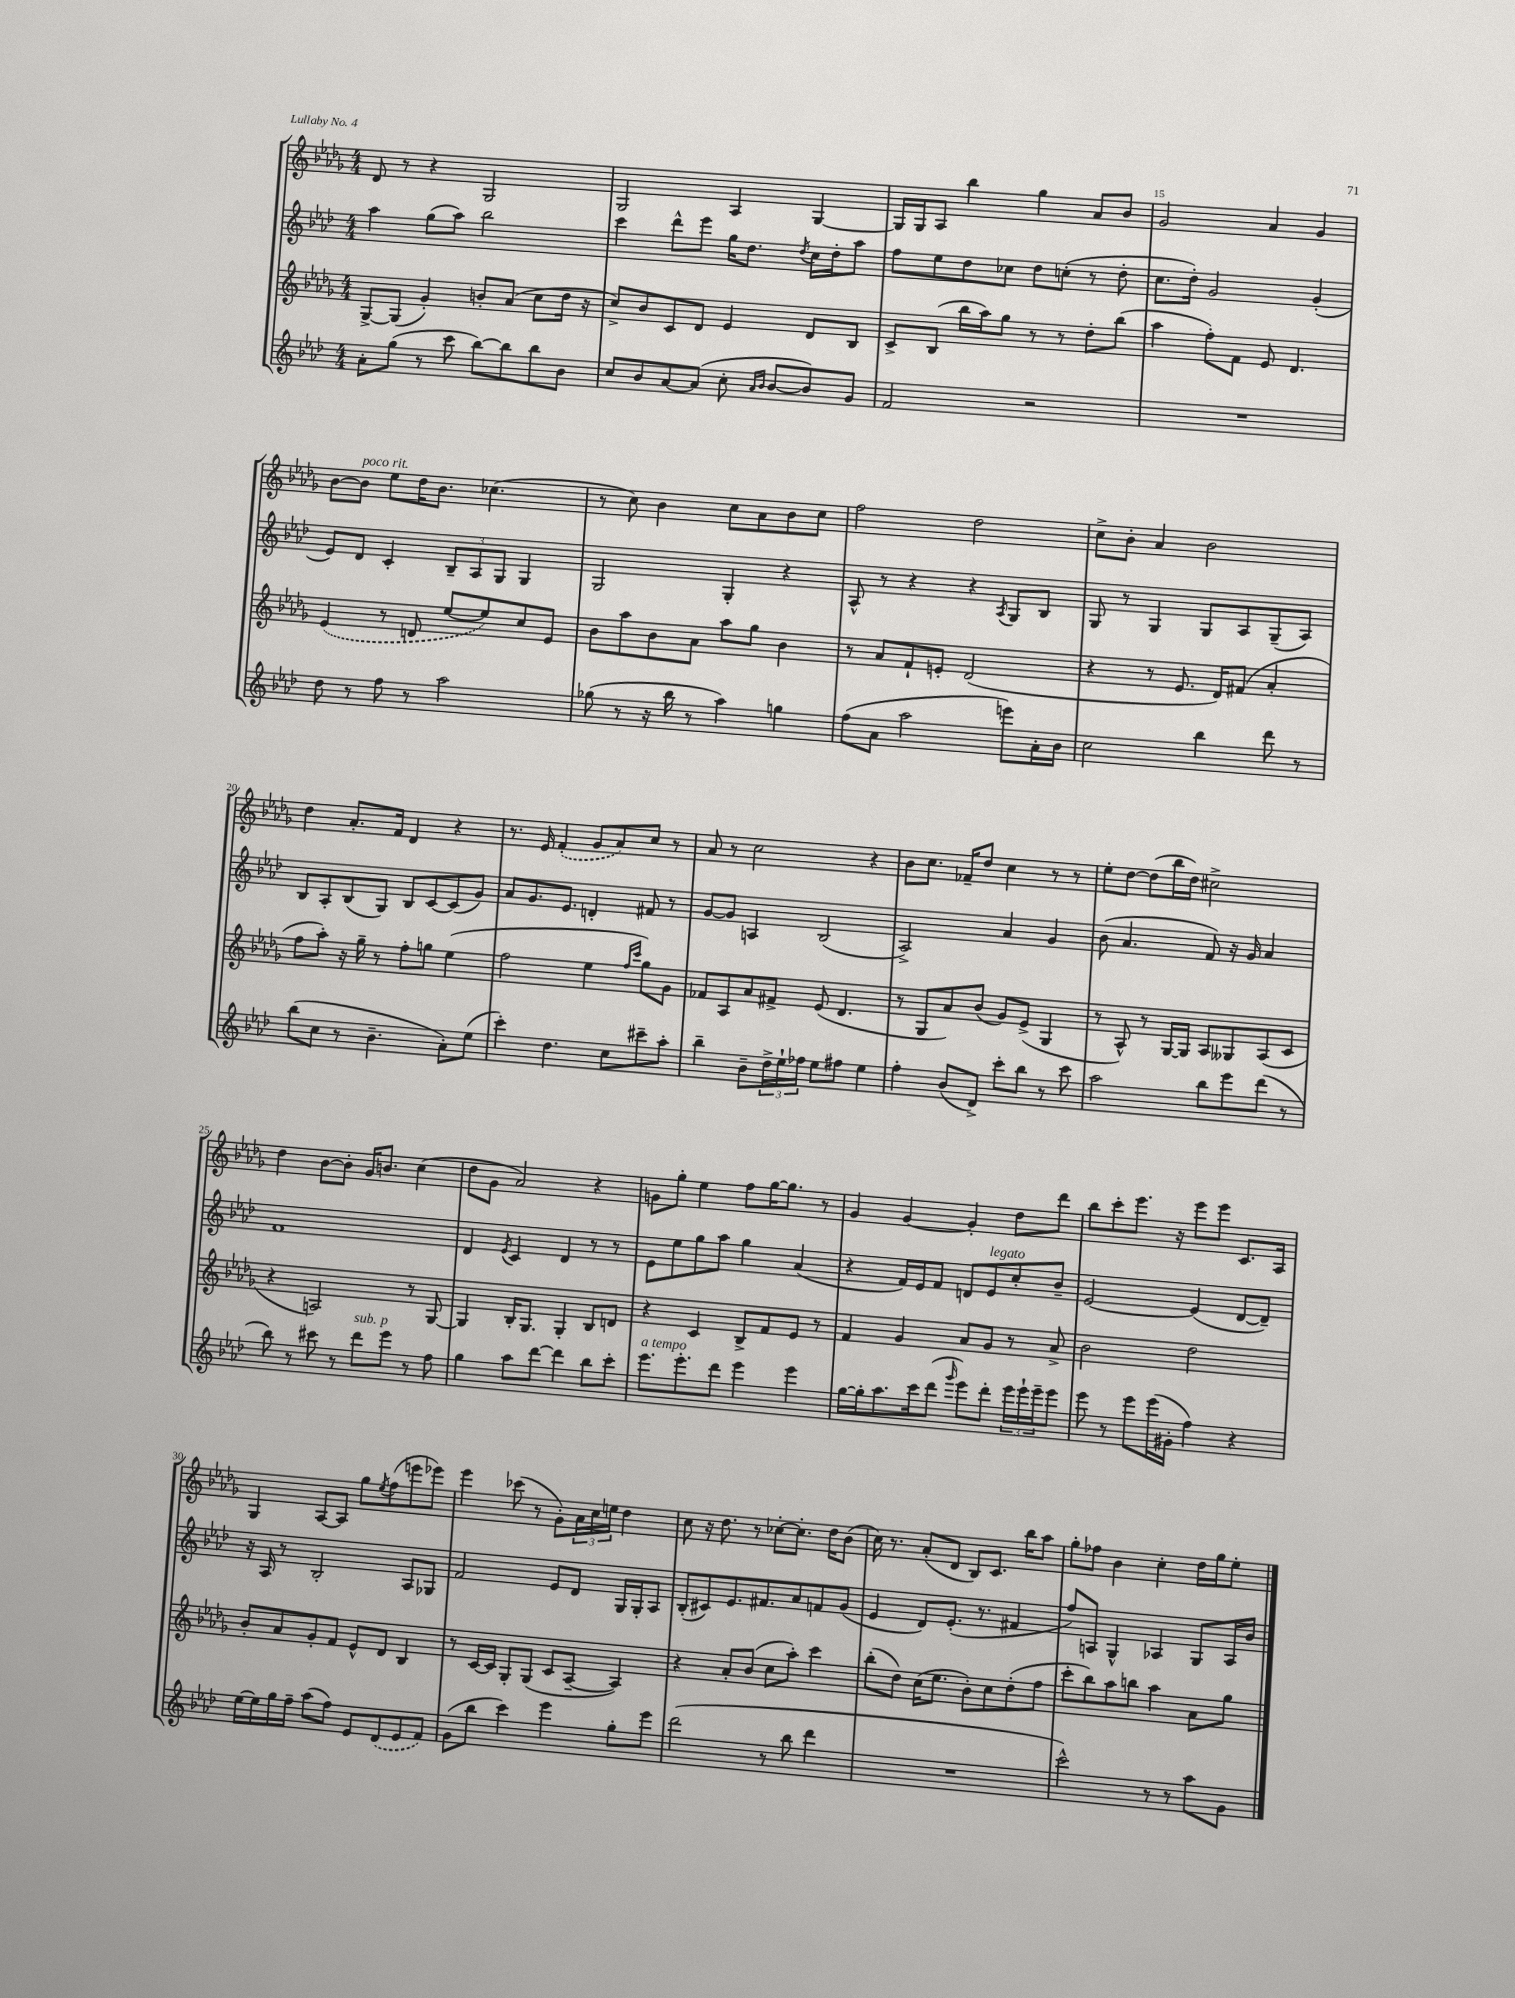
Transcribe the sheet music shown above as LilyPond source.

<<
\new StaffGroup <<
\new Staff = "s0" {
    \clef treble \key des \major \numericTimeSignature \time 4/4
    des'8 r8 r4 ges2 |
    ges2 aes4 ges4~ |
    ges16 ges16 aes8 bes''4 ges''4 aes'8 bes'8 |
    ges'2 aes'4 ges'4 |
    bes'8~ bes'8^\markup { \italic "poco rit." } ees''8 des''16 bes'8. ces''4.( |
    r8 c''8) bes'4 c''8 aes'8 bes'8 c''8 |
    f''2 des''2 |
    c''8-> bes'8-. aes'4 bes'2 |
    des''4 aes'8.-. f'16 des'4 r4 |
    r8. ees'16 \once \slurDashed f'4-.( ges'8 aes'8) c''8 r8 |
    aes'8 r8 c''2 r4 |
    bes'8 c''8. fes'16-- des''8 c''4 r8 r8 |
    ees''8-. des''8~ des''8( bes''16 des''16) cis''2-> |
    des''4 bes'8~ bes'8-. ges'16 b'8. c''4( |
    des''8 ges'8 aes'2) r4 |
    g'8 ges''8-. ees''4 f''8 ges''16~ ges''8. r8 |
    ges'4 ges'4~ ges'4-. des''8 des'''8 |
    bes''8 c'''8-. ees'''8. r16 ees'''8 ees'''8 c'8. aes16 |
    ges4 aes8~ aes8 ges''8 \acciaccatura { ees''8 } f''8( e'''8 ees'''8) |
    ees'''4 ces'''8( r8 ges'8-.) \tuplet 3/2 { aes'16 c''16 e''16 } des''4 |
    c''8 r16 des''8. r8 ces''8~-. ces''8.-. des''16 bes'8( |
    c''16) r8. aes'8-.( des'8 bes8) c'8. bes''16 aes''8 |
    ges''8-. fes''8 bes'4 c''4-. des''16 ges''16 ees''8-. \bar "|." |
}
\new Staff = "s1" {
    \clef treble \key aes \major \numericTimeSignature \time 4/4
    aes''4 g''8( aes''8) bes''2 |
    c'''4 des'''8-^ ees'''8 g''16 des''8. \acciaccatura { des''8 } c''16 des''16-. aes''8 |
    f''8 ees''8 des''8 ces''8 des''8 c''8-.( r8 des''8-. |
    c''8. des''16-.) g'2 g'4-.( |
    ees'8) des'8 c'4-. \tuplet 3/2 { bes8-- aes8 g8 } g4 |
    g2 g4-. r4 |
    aes8-^ r8 r4 r4 \acciaccatura { aes8 } g8 bes8 |
    g8 r8 g4 g8 aes8 g8--( aes8) |
    bes8 aes8-. bes8( g8) bes8 c'8~ c'8( g'8) |
    aes'8 g'8. ees'8. d'4-. fis'8 r8 |
    g'8~ g'8 a4 bes2( |
    aes2->) aes'4 g'4 |
    bes'8( aes'4. f'8) r16 g'16 aes'4 |
    f'1 |
    des'4 \acciaccatura { ees'8 } c'4 des'4 r8 r8 |
    ees'8 ees''8 g''8 aes''8 g''4 aes'4( |
    r4 f'16) ees'16 f'8 d'8 ees'8^\markup { \italic "legato" } c''8-. bes'8-- |
    ees'2~ ees'4( des'8~ des'8--) |
    r16 aes16 r8 bes2-. aes8 ges8 |
    f'2 ees'8 des'8 g16 g16-. aes8 |
    bes8-.( cis'8) ees'8. fis'8. aes'8 f'8 g'8( |
    ees'4 des'8) ees'8.-.( r8. fis'4 |
    f''8) a8 g4-^ aes4 g8 aes16 bes'16 \bar "|." |
}
\new Staff = "s2" {
    \clef treble \key des \major \numericTimeSignature \time 4/4
    ges8~-> ges8( ges'4-.) b'8-. aes'8( c''8 des''16 r16 |
    c''8->) bes'8 c'8 des'8 ees'4 des'8 bes8 |
    c'8-> bes8( bes''16 aes''16) ges''8 r8 r8 des''8-. bes''8( |
    aes''4 f''8-.) f'8 ees'8 des'4. |
    \once \slurDashed ees'4( r8 d'8 ees''8~ ees''8) c''8 ees'8 |
    bes'8 aes''8 bes'8 aes'8 aes''8 ges''8 bes'4 |
    r8 aes'8 f'8-! e'8-. des'2( |
    r4 r8 ees'8. des'16) fis'8( aes'4-. |
    f''8 aes''8-.) r16 ges''16-- r8 f''8-. g''8 ees''4( |
    f''2 ees''4 \grace { f''16 c'''16 } ges''8) ges'8 |
    fes'8 aes8 aes'8 fis'8-> ees'8( des'4. |
    r8 ges8 aes'8) bes'8( ges'8) ees'8->( ges4 |
    r8 aes8-^) r8 ges16~ ges16 aes8 geses8 aes8( c'8 |
    r4 a2) r8 ges8~ |
    ges4 bes16-. ges8. ges4-. bes8 d'8 |
    r4 c'4 bes8-> f'8 ees'8 r8 |
    f'4 ges'4 aes'8 ges'8 r8 aes'8-> |
    bes'2 des''2 |
    bes'8-. aes'8 ges'8-. f'8 ees'8-^ des'8 bes4 |
    r8 c'16~ c'16 ges8-. ges8( c'8 aes8~-- aes4) |
    r4 aes'8-. bes'8( c''8 aes''8-.) c'''4 |
    bes''8-.( des''8) c''16( ees''8. bes'8-.) c''8 des''8-.( f''8 |
    c'''8-. bes''8) aes''8 b''8 aes''4 aes'8 ges''8 \bar "|." |
}
\new Staff = "s3" {
    \clef treble \key aes \major \numericTimeSignature \time 4/4
    aes'8-. g''8( r8 c'''8 bes''8~) bes''8 bes''8 bes'8 |
    c''8 bes'8 aes'8~ aes'8( c''8-. \grace { aes'16 bes'16 } bes'8~ bes'8) g'8 |
    f'2 r2 |
    R1 |
    des''8 r8 f''8 r8 aes''2 |
    ges''8( r8 r16 bes''16 r8 aes''4) g''4 |
    f''8( aes'8 aes''2 e'''8) aes'16-. bes'16 |
    c''2 bes''4 des'''8 r8 |
    bes''8( c''8 r8 bes'4.-- aes'8-.) ees''8( |
    c'''4-.) des''4. c''8 cis'''8-- aes''8-. |
    bes''4-- bes'8-- \tuplet 3/2 { des''16-> ees''16-! fes''16 } ees''8 fis''8 ees''4 |
    f''4-. bes'8( des'8->) c'''8-. bes''8 r8 c'''8 |
    aes''2 bes''8 ees'''8 des'''8( r8 |
    bes''8) r8 cis'''8 r8 des'''8^\markup { \italic "sub. p" } ees'''8 r8 f''8 |
    g''4 aes''8 des'''8~ des'''4 bes''8 c'''8-. |
    ees'''8.^\markup { \italic "a tempo" } ees'''8.-. des'''8 ees'''4 ees'''4 |
    g''16~ g''16-. aes''8. c'''16 des'''8( \grace { g'''16 } ees'''8) des'''8-. \tuplet 3/2 { ees'''16 ees'''16-! ees'''16-- } ees'''8 |
    ees'''8 r8 ees'''8 ees'''16( gis'16-. f''4) r4 |
    ees''16~ ees''16 g''16 f''16-- aes''8( f''8) ees'8 \once \slurDashed des'8( ees'8 f'8) |
    g'8( bes''8 c'''4) ees'''4 g''8-. ees'''8 |
    des'''2( r8 bes''8 des'''4 |
    R1 |
    c'''2-^) r8 r8 aes''8 g'8 \bar "|." |
}
>>
>>
\layout { \context { \Score currentBarNumber = #12 \override BarNumber.break-visibility = ##(#f #t #t) barNumberVisibility = #(every-nth-bar-number-visible 5) } }
